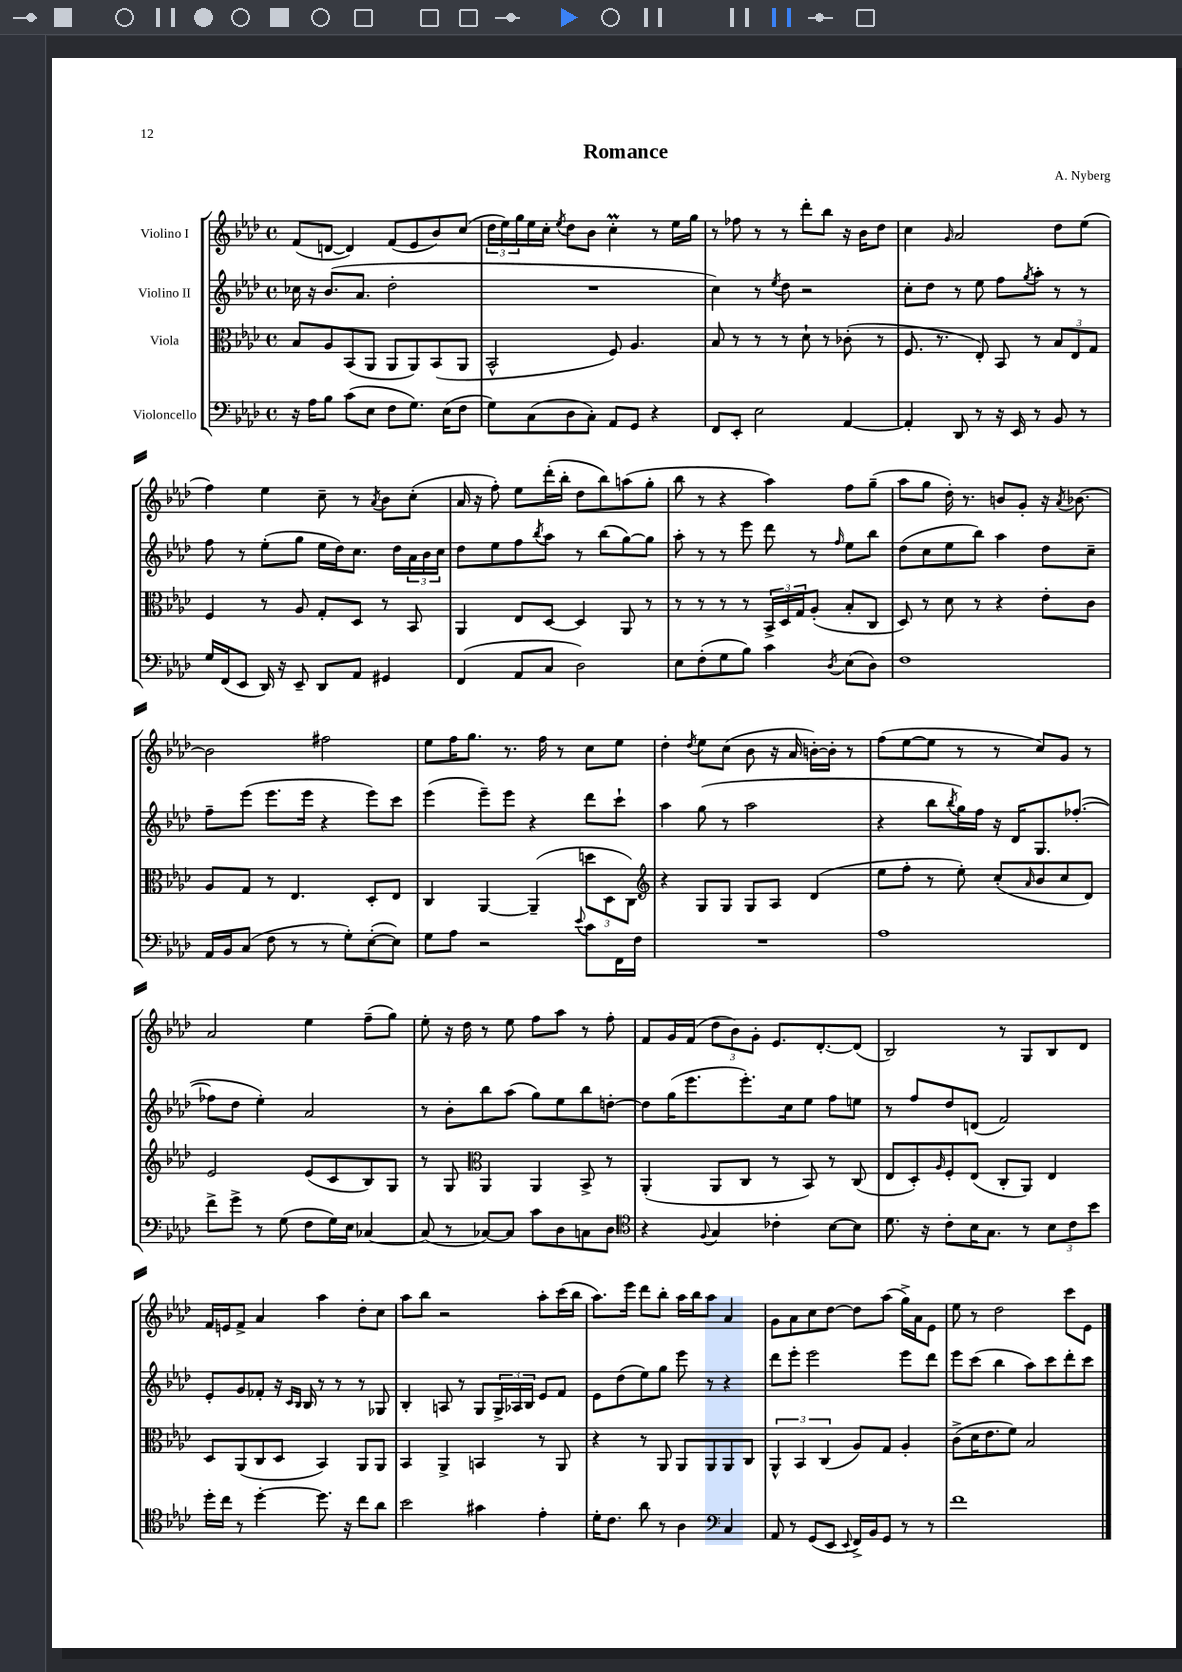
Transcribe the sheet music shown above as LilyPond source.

\header { title = "Romance" composer = "A. Nyberg" }
<<
\new StaffGroup <<
\new Staff = "s0" \with { instrumentName = "Violino I" } {
    \clef treble \key aes \major \defaultTimeSignature \time 4/4
    f'8( d'8~ d'4) f'8( ees'8 bes'8) c''8( |
    \tuplet 3/2 { des''16 ees''16) g''16 } ees''16 c''16-. \acciaccatura { ees''8 } des''8 bes'8 c''4-.\prall r8 ees''16 g''16 |
    r8 fes''8 r8 r8 des'''8-. bes''8 r16 bes'16 des''8 |
    c''4 \grace { g'16 } aes'2 des''8 ees''8( |
    f''4) ees''4 c''8-- r8 \acciaccatura { aes'8 } bes'8 c''8-.( |
    aes'16 r16 f''8-.) ees''8 des'''16-.( bes''16-. des''8 bes''8) a''8( g''8-. |
    bes''8 r8 r4 aes''4) f''8 g''8--( |
    aes''8 g''8 des''16-.) r8. b'8 g'8-. r16 \acciaccatura { aes'8 } bes'8.~ |
    bes'2 fis''2 |
    ees''8 f''16 g''8. r8. f''16 r8 c''8 ees''8 |
    des''4-. \acciaccatura { des''8 } ees''8 c''8( bes'8 r16 aes'16 b'16~-.) b'16-. r8 |
    f''8( ees''8~ ees''8 r8 r8 c''8) g'8 r8 |
    aes'2 ees''4 f''8--( g''8) |
    ees''8-. r16 des''16 r8 ees''8 f''8 aes''8 r8 f''8-. |
    f'8 g'16 f'16( \tuplet 3/2 { des''8 bes'8) g'8-. } ees'8. des'8.~-. des'8( |
    bes2) r8 g8 bes8 des'8 |
    f'16 e'16 f'8-> aes'4 aes''4 des''8-. c''8 |
    aes''8 bes''8 r2 aes''8-. c'''16( bes''16 |
    aes''8.) ees'''16 des'''8 bes''8-. aes''16 bes''16 aes''8 aes'4 |
    g'8 aes'8 c''8 des''8~ des''8 aes''8( g''16->) aes'16 ees'8 |
    ees''8 r8 des''2 c'''8 ees'8 \bar "|." |
}
\new Staff = "s1" \with { instrumentName = "Violino II" } {
    \clef treble \key aes \major \defaultTimeSignature \time 4/4
    ces''16 r16 bes'8.( aes'8. des''2-. |
    R1 |
    c''4) r8 \acciaccatura { ees''8 } des''8 r2 |
    c''8-. des''8 r8 ees''8 f''8 \acciaccatura { g''8 } aes''8-. r8 r8 |
    f''8 r8 ees''8-.( g''8 ees''16 des''16) c''8. des''16 \tuplet 3/2 { aes'16 bes'16 c''16 } |
    des''8 ees''8 f''8 \acciaccatura { bes''8 } aes''8 r8 bes''8( g''8~) g''8 |
    aes''8-. r8 r8 ees'''8 des'''8 r8 \grace { f''16 } ees''8 bes''8 |
    des''8( c''8 ees''8 bes''8) aes''4 des''8 c''8-- |
    f''8-- ees'''8( ees'''8. ees'''16 r4 ees'''8) c'''8 |
    ees'''4( ees'''8--) ees'''8 r4 des'''8 c'''8-! |
    aes''4 g''8( r8 aes''2 |
    r4 bes''8 \acciaccatura { bes''8 } g''16) f''16 r16 des'16 g8. fes''8.~-.( |
    fes''8 des''8 ees''4-.) aes'2 |
    r8 bes'8-. bes''8 aes''8( g''8) ees''8 bes''8 d''8~-. |
    d''8 g''16( ees'''8. ees'''8.-.) c''16 ees''8 f''8 e''8 |
    r8 f''8 des''8 d'8( f'2) |
    ees'8-. g'8 fes'8-. r16 \grace { c'16 bes16 } bes16 r8 r8 r8 ges8 |
    bes4-. a8 r8 g8 \tuplet 3/2 { g16-> aes16 bes16 } ees'8 f'8 |
    ees'8 des''8( ees''8) g''8 ees'''8 r8 r4 |
    des'''8 ees'''8-. ees'''2 ees'''8 des'''8 |
    ees'''8 c'''8( bes''4 aes''8) c'''8 des'''8-. c'''8 \bar "|." |
}
\new Staff = "s2" \with { instrumentName = "Viola" } {
    \clef alto \key aes \major \defaultTimeSignature \time 4/4
    bes8 aes8 bes,8( aes,8 aes,8 aes,8) bes,8( aes,8 |
    bes,2-^ f8) aes4. |
    bes8 r8 r8 r8 des'8-! r8 ces'8-.( r8 |
    f8. r8. ees8-.) bes,8 r8 \tuplet 3/2 { bes8 ees8 g8 } |
    f4 r8 aes8 g8-. des8 r8 bes,8 |
    aes,4 ees8 des8~ des4 aes,8 r8 |
    r8 r8 r8 r8 \tuplet 3/2 { bes,16-> des16 g16 } aes8-.( bes8-. c8 |
    des8) r8 des'8 r8 r4 ees'8-. c'8 |
    aes8 g8 r8 ees4. des8-. ees8 |
    c4 aes,4~ aes,4--( \tuplet 3/2 { d''8 des8 c8) } |
    \clef treble r4 g8 g8 g8 aes8 des'4( |
    ees''8 f''8-. r8 ees''8-.) c''8-.( \grace { aes'16 } bes'8 c''8 des'8) |
    ees'2 ees'8( c'8 bes8) g8 |
    r8 g8 \clef alto aes,4 aes,4 bes,8-> r8 |
    aes,4-.( aes,8 c8 r8 bes,8) r8 c8( |
    ees8 des8-.) \grace { aes16 } f8-. ees8( c8-. aes,8) ees4 |
    des8 aes,8( c8 des8 bes,4) aes,8 aes,8 |
    bes,4 aes,4-> b,4 r8 aes,8 |
    r4 r8 aes,8 aes,8 aes,8 aes,8 c8 |
    \tuplet 3/2 { aes,4-^ bes,4 c4( } aes8) g8 aes4-. |
    c'8->( des'16 ees'8. f'8) bes2 \bar "|." |
}
\new Staff = "s3" \with { instrumentName = "Violoncello" } {
    \clef bass \key aes \major \defaultTimeSignature \time 4/4
    r16 aes16 bes8 c'8( ees8 f8 g8.) ees16( f8 |
    g8) c8( des8 c8-.) aes,8 g,8 r4 |
    f,8 ees,8-. ees2 aes,4~ |
    aes,4-. des,8 r8 r16 ees,16 r8 bes,8 r8 |
    g16 f,16( ees,8 des,16) r16 ees,8-- des,8 aes,8 gis,4 |
    f,4( aes,8 c8 des2) |
    ees8 f8-.( g8 bes8) c'4 \acciaccatura { des8 } ees8( des8) |
    f1 |
    aes,16 bes,16 c8( f8 r8 r8 g8-.) ees8~-.( ees8) |
    g8 aes8 r2 \appoggiatura { ees'8 } c'8 f,16 f16 |
    R1 |
    aes1 |
    f'8-> g'8-> r8 g8( f8 g16) ees16 ces4~ |
    ces8( r8 ces8~) ces8 c'8 des8 c8 des8 |
    \clef tenor r4 \appoggiatura { f8 } g4 ces'4-. bes8~ bes8 |
    des'8. r16 c'8-. bes16 g8. r8 \tuplet 3/2 { bes8 c'8 bes'8 } |
    des''16-. c''16 r8 des''4~-. des''8. r16 c''8 aes'8 |
    bes'2 gis'4 ees'4-. |
    des'16-. c'8. aes'8 r8 aes4 \clef bass c4 |
    aes,8 r8 g,8( ees,8 \appoggiatura { ees,8 } f,16->) bes,16 g,8 r8 r8 |
    f'1 \bar "|." |
}
>>
>>
\layout { \context { \Score \remove "Bar_number_engraver" } }
